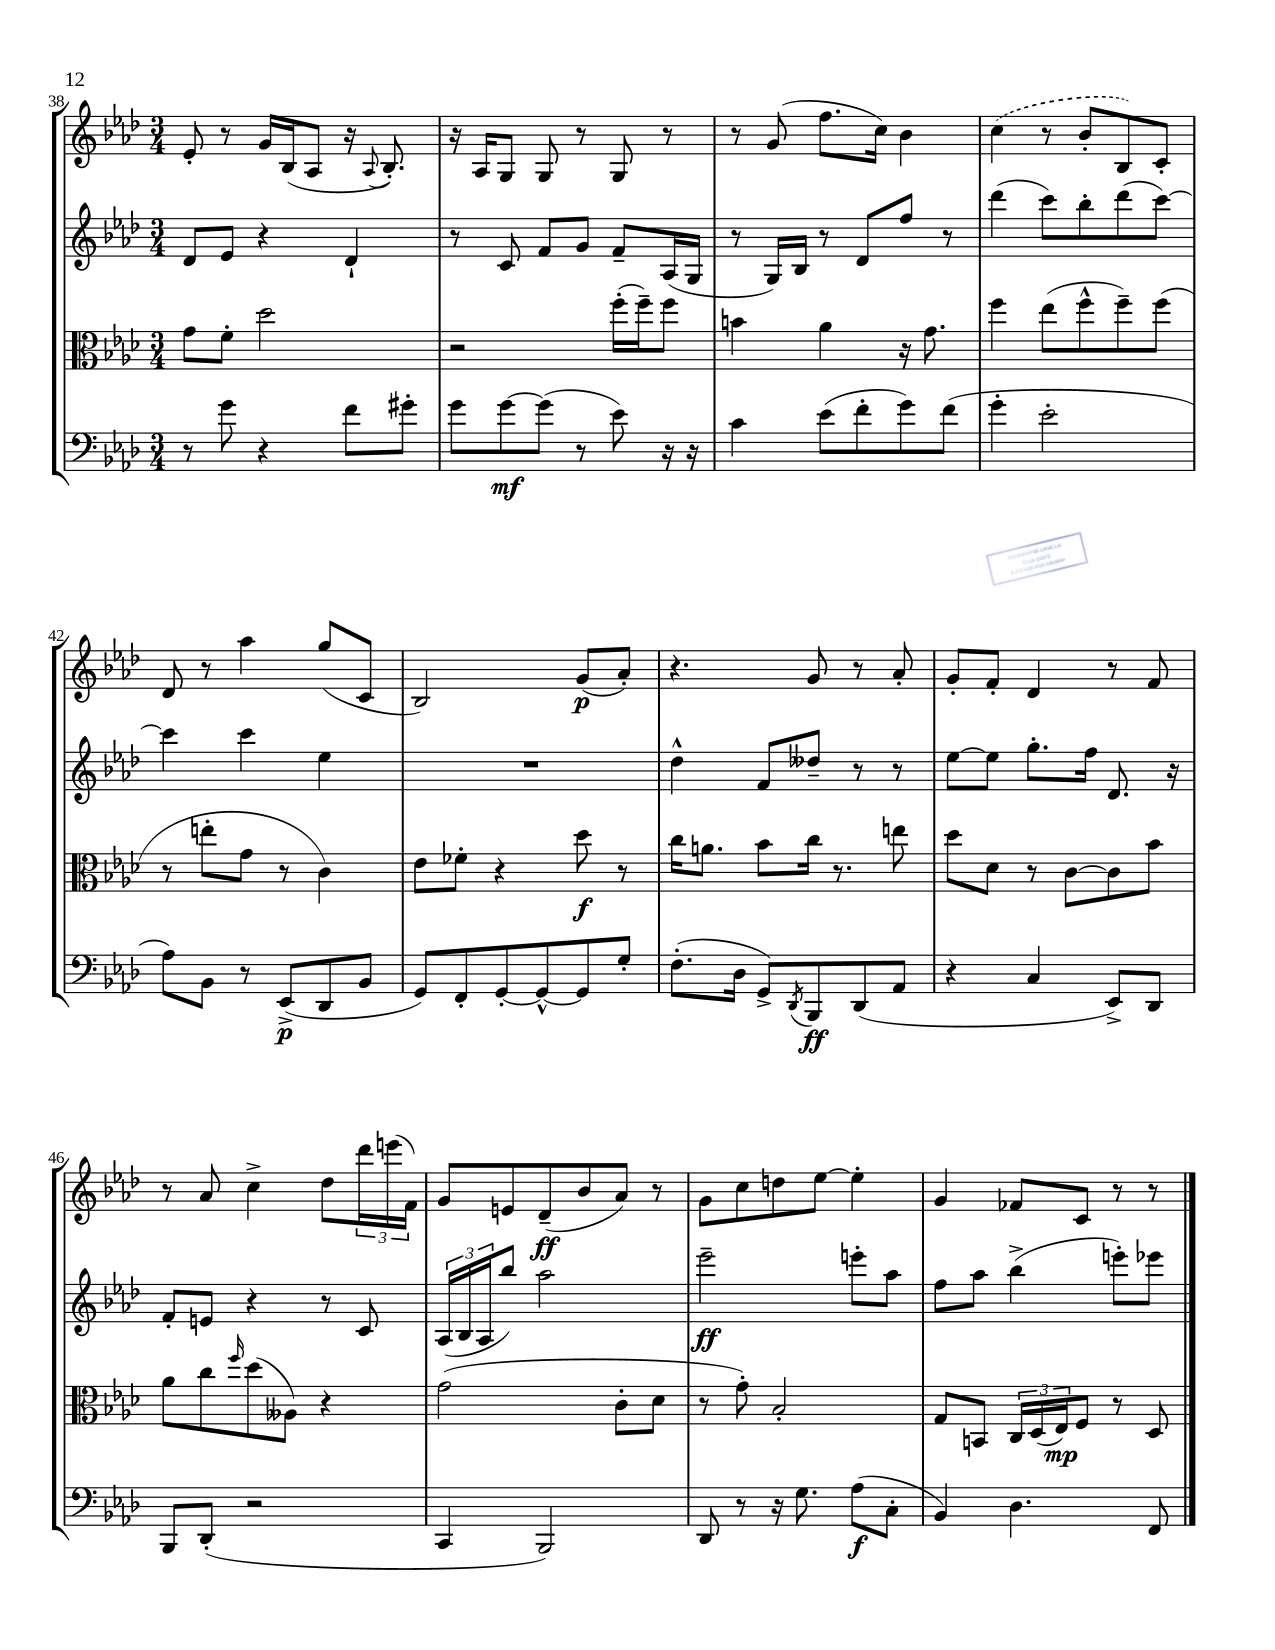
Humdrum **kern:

**kern	**kern	**kern	**kern
*staff4	*staff3	*staff2	*staff1
*clefF4	*clefC3	*clefG2	*clefG2
*k[b-e-a-d-]	*k[b-e-a-d-]	*k[b-e-a-d-]	*k[b-e-a-d-]
*M3/4	*M3/4	*M3/4	*M3/4
8r	8g\L	8d-/L	8e-'/
8g\	8f'\J	8e-/J	8r
4r	2dd-\	4r	16g/LL
.	.	.	(16B-/J
.	.	.	8A-/J
8f\L	.	4d-`/	16r
.	.	.	8qqA-/
.	.	.	8.B-'/)
8g#'\J	.	.	.
=	=	=	=
8g\L	2r	8r	16r
.	.	.	16A-/LK
[8g\	.	8c/	8G/J
(8g\]J	.	8f/L	8G/
8r	.	8g/J	8r
8e-\)	(16ff'\LL	8f~/L	8G/
.	16ff~\J)	.	.
16r	8ff\J	(16A-/L	8r
16r	.	16G/JJ	.
=	=	=	=
4c\	4b\	8r	8r
.	.	16G/LL)	(8g/
.	.	16B-/JJ	.
(8e-\L	4a-\	8r	8.ff\L
8f'\	.	8d-/L	.
.	.	.	16cc\Jk)
8g\)	16r	8ff/J	4b-\
.	8.g\	.	.
(8f\J	.	8r	.
=	=	=	=
4g'\	4ff\	(4ddd-\	(4cc\
2e-'\	(8ee-\L	8ccc\L)	8r
.	8ff^^\	8bb-'\	8b-'/L
.	8ff~\)	(8ddd-\	8B-/)
.	(8ff\J	[8ccc\J)	8c'/J
=	=	=	=
8A-\L)	8r	4ccc\]	8d-/
8BB-\J	8ee'\L	.	8r
8r	8g\J	4ccc\	4aa-\
(8EE-^/L	8r	.	.
8DD-/	4c\)	4ee-\	(8gg/L
8BB-/J	.	.	8c/J
=	=	=	=
8GG/L)	8e-\L	2.r	2B-/)
8FF'/	8f-'\J	.	.
[8GG'/	4r	.	.
8GG^^/_	.	.	.
8GG/]	8dd-\	.	(8g/L
8G'/J	8r	.	8a-'/J)
=	=	=	=
(8.F'\L	16cc\LK	4dd-^^\	4.r
.	8.a\J	.	.
16D-\Jk	.	.	.
8GG^/L)	8b-\L	8f/L	.
8qDD-/	.	.	.
8BBB-/	16cc\Jk	8dd--~/J	8g/
.	8.r	.	.
(8DD-/	.	8r	8r
8AA-/J	8ee\	8r	8a-'/
=	=	=	=
4r	8dd-\L	[8ee-\L	8g'/L
.	8d-\J	8ee-\]J	8f'/J
4C/	8r	8.gg'\L	4d-/
.	[8c\L	.	.
.	.	16ff\Jk	.
8EE-^/L)	8c\]	8.d-/	8r
8DD-/J	8b-\J	.	8f/
.	.	16r	.
=	=	=	=
8BBB-/L	8a-\L	8f'/L	8r
(8DD-'/J	8cc\	8e/J	8a-/
.	16qqff/	.	.
2r	(8dd-\	4r	4cc^\
.	8A--\J)	.	.
.	4r	8r	8dd-\L
.	.	8c/	24ddd-\L
.	.	.	(24eee\
.	.	.	24f\JJ)
=	=	=	=
4CC/	(2g\	(24A-/LL	8g/L
.	.	24B-/	.
.	.	24A-/J	.
.	.	8bb-/J)	8e/
2BBB-/)	.	2aa-\	(8d-~/
.	.	.	8b-/
.	8c'\L	.	8a-/J)
.	8d-\J	.	8r
=	=	=	=
8DD-/	8r	2eee-~\	8g\L
8r	8g'\)	.	8cc\
16r	2B-'/	.	8dd\
8.G\	.	.	.
.	.	.	[8ee-\J
(8A-\L	.	8eee'\L	4ee-'\]
8C'\J	.	8aa-\J	.
=	=	=	=
4BB-/)	8G/L	8ff\L	4g/
.	8BB/J	8aa-\J	.
4.D-\	24C/LL	(4bb-^\	8f-/L
.	(24D-/	.	.
.	24E-/J)	.	.
.	8F/J	.	8c/J
.	8r	8eee'\L)	8r
8FF/	8D-/	8eee-\J	8r
==	==	==	==
*-	*-	*-	*-
